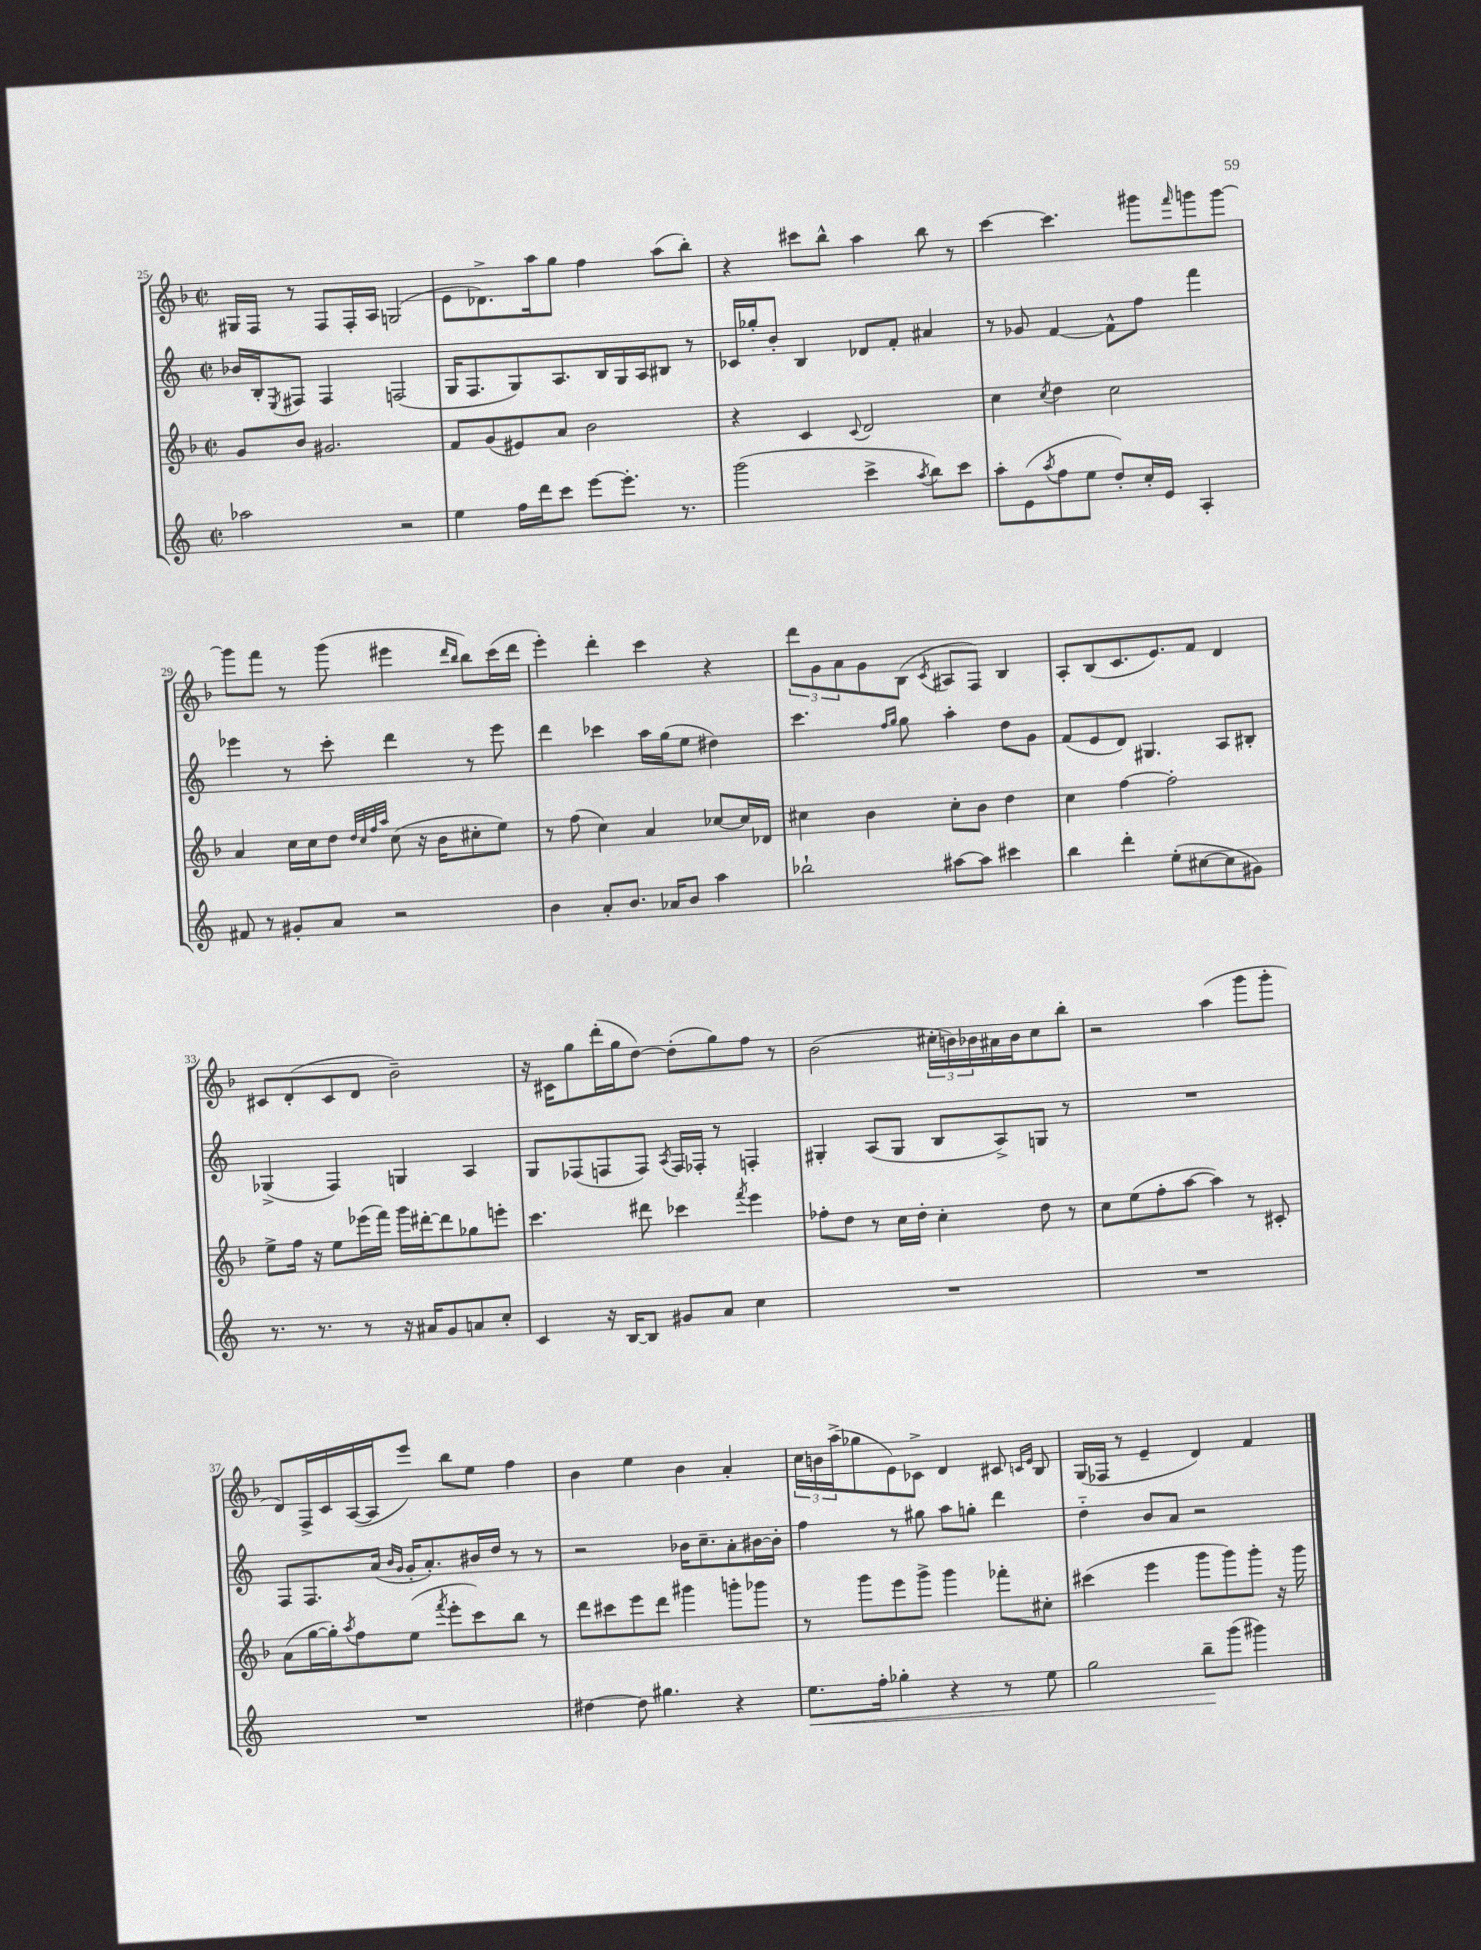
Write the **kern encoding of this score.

**kern	**kern	**kern	**kern
*staff4	*staff3	*staff2	*staff1
*clefG2	*clefG2	*clefG2	*clefG2
*k[]	*k[b-]	*k[]	*k[b-]
*M2/2	*M2/2	*M2/2	*M2/2
*met(c|)	*met(c|)	*met(c|)	*met(c|)
2aa-	8g	16b-	16G#
.	.	16B'	16F
.	.	8qE	.
.	8b-	8F#	8r
.	2.g#	4F#	8F
.	.	.	16F'
.	.	.	16A
2r	.	(2F	(2G
=	=	=	=
4ee	8f	16G	8e
.	.	8.F	.
.	(8g	.	8.d-^)
16ff	8e#)	8G)	.
16ddd	.	.	16aa
8ccc	8a	8.A	8gg
[8eee	2b-	.	4ff
.	.	16B	.
8.eee']	.	16G	.
.	.	16A	.
.	.	8B#	(8aa
8.r	.	.	.
.	.	8r	8bb-')
=	=	=	=
(2ggg	4r	16c-	4r
.	.	16gg-'	.
.	.	8b'	.
.	4c	4B	8ccc#
.	.	.	8bb-^^
.	8qqc	.	.
4ccc^	2d	8d-	4aa
.	.	8f'	.
8qaa	.	.	.
8bb)	.	4a#	8bb-
8ccc	.	.	8r
=	=	=	=
8aa'	4cc	8r	[4ccc
(8e	.	8g-	.
8qaa	8qcc	.	.
8ff	4dd	[4f	4.ccc]
8ee	.	.	.
8dd')	2cc	8f^^]	.
16cc'	.	8ff	8ggg#
16e	.	.	.
.	.	.	16qqfff
4A'	.	4fff	8ggg
.	.	.	[8ggg
=	=	=	=
8f#	4a	4eee-	8ggg]
8r	.	.	8fff
8g#'	16cc	8r	8r
.	16cc	.	.
8a	8dd	8ccc'	(8ggg
.	32qqdd	.	.
.	32qqcc	.	.
.	32qqff	.	.
.	32qqaa	.	.
2r	(8cc	4ddd	4eee#
.	16r	.	.
.	16b-	.	.
.	.	.	16qqddd
.	.	.	16qqbb-
.	8cc#'	8r	8bb-)
.	8ee)	8eee-	(16ccc
.	.	.	16ddd
=	=	=	=
4b	8r	4ddd	4eee')
.	(8ff	.	.
8a'	4cc)	4ccc-	4ddd'
8.b	.	.	.
.	4a	16aa	4ccc
16a-	.	(16gg	.
8b	.	8ee	.
4aa	[8cc-	4dd#)	4r
.	16cc-]	.	.
.	16d-	.	.
=	=	=	=
2bb-`	4cc#	4.ccc	12ddd
.	.	.	12g
.	.	.	12a
.	4b-	.	8g
.	.	16qqff	.
.	.	16qqgg	.
.	.	8gg	(8B-
.	.	.	8qc
[8aa#	8cc#'	4aa'	8A#
8aa#]	8b-	.	8F)
4ccc#	4dd	8dd	4B-
.	.	8g	.
=	=	=	=
4bb	4cc	(8f	8A'
.	.	8e	(8B-
4ddd'	[4ff	8d)	8.c
.	.	4.G#	.
.	.	.	8.e)
(8ee'	2ff']	.	.
[8cc#	.	.	8f
8cc#]	.	8A	4d
8g#)	.	8B#'	.
=	=	=	=
8.r	8ee^	(4G-^	8c#
.	16ff	.	(8d'
8.r	16r	.	.
.	8ee	4F)	8c#
8r	(16eee-	.	8d
.	16fff)	.	.
16r	16ggg	4G	2b-~)
16a#	[16ddd#'	.	.
8g	8ddd#]	.	.
8a	8gg-	4A	.
8cc'	8eee'	.	.
=	=	=	=
4c	4.ccc	8G	16r
.	.	.	16c#
.	.	(8F-	8gg
16r	.	8F	(16ddd'
[16B	.	.	16gg
8B]	8ddd#	8F)	[8dd)
.	.	8qA	.
8g#	4ccc-	16F	(8dd']
.	.	16F-'	.
8a	.	8r	8gg)
.	8qfff	.	.
4cc	4eee	4F'	8ff
.	.	.	8r
=	=	=	=
1r	8ff-'	4G#'	(2b-
.	8dd	.	.
.	8r	(8A	.
.	16cc	8G#	.
.	16dd'	.	.
.	4cc'	8B	24cc#'
.	.	.	24b)
.	.	.	24b-
.	.	8A^)	16a#
.	.	.	16b-
.	8dd	8G	8cc#
.	8r	8r	8bb-'
=	=	=	=
1r	8cc	1r	2r
.	(8ee	.	.
.	8ff'	.	.
.	[8aa	.	.
.	4aa])	.	(4aa
.	8r	.	8ggg
.	8c#'	.	8ggg'
=	=	=	=
1r	(8a	8F	8d)
.	[16gg	8.F	16F^
.	16gg'])	.	16c
.	8qaa	.	.
.	8ff	.	([16A
.	.	(16a	16A]
.	.	16qqb	.
.	.	16qqg	.
.	(8ee	16g'	8eee)
.	.	8.a')	.
.	8qfff	.	.
.	8eee'	.	8bb-
.	8ccc)	16b#	8ee
.	.	16dd	.
.	8bb-	8r	4ff
.	8r	8r	.
=	=	=	=
[4dd#	8ddd	2r	4b-
.	8ccc#	.	.
8dd#]	8eee	.	4ee
4.gg#	8ddd	.	.
.	4ggg#	16b-	4b-
.	.	8.cc~	.
4r	8ggg'	8a'	4a'
.	8ggg-	[16b#	.
.	.	16b#']	.
=	=	=	=
8.ee	8r	4ff	24cc
.	.	.	24b
.	.	.	(24aa^
.	8ggg	.	8gg-
16ff'	.	.	.
4gg-'	8eee	8r	8e)
.	8ggg^	8gg#	8c-^
4r	4ggg	8aa	4d
.	.	8gg'	.
8r	8fff-'	4ddd	8c#
.	.	.	16qqc
.	.	.	16qqe
8ee	8cc#'	.	8B-
=	=	=	=
2gg	(4ccc#	4dd'~	(16G
.	.	.	16F-
.	.	.	8r
.	4eee	8b	4e~
.	.	8a	.
8bb~	8ggg	2r	4d)
(8ggg	8ggg)	.	.
4ggg#)	8ggg'	.	4f
.	16r	.	.
.	16ggg	.	.
==	==	==	==
*-	*-	*-	*-
